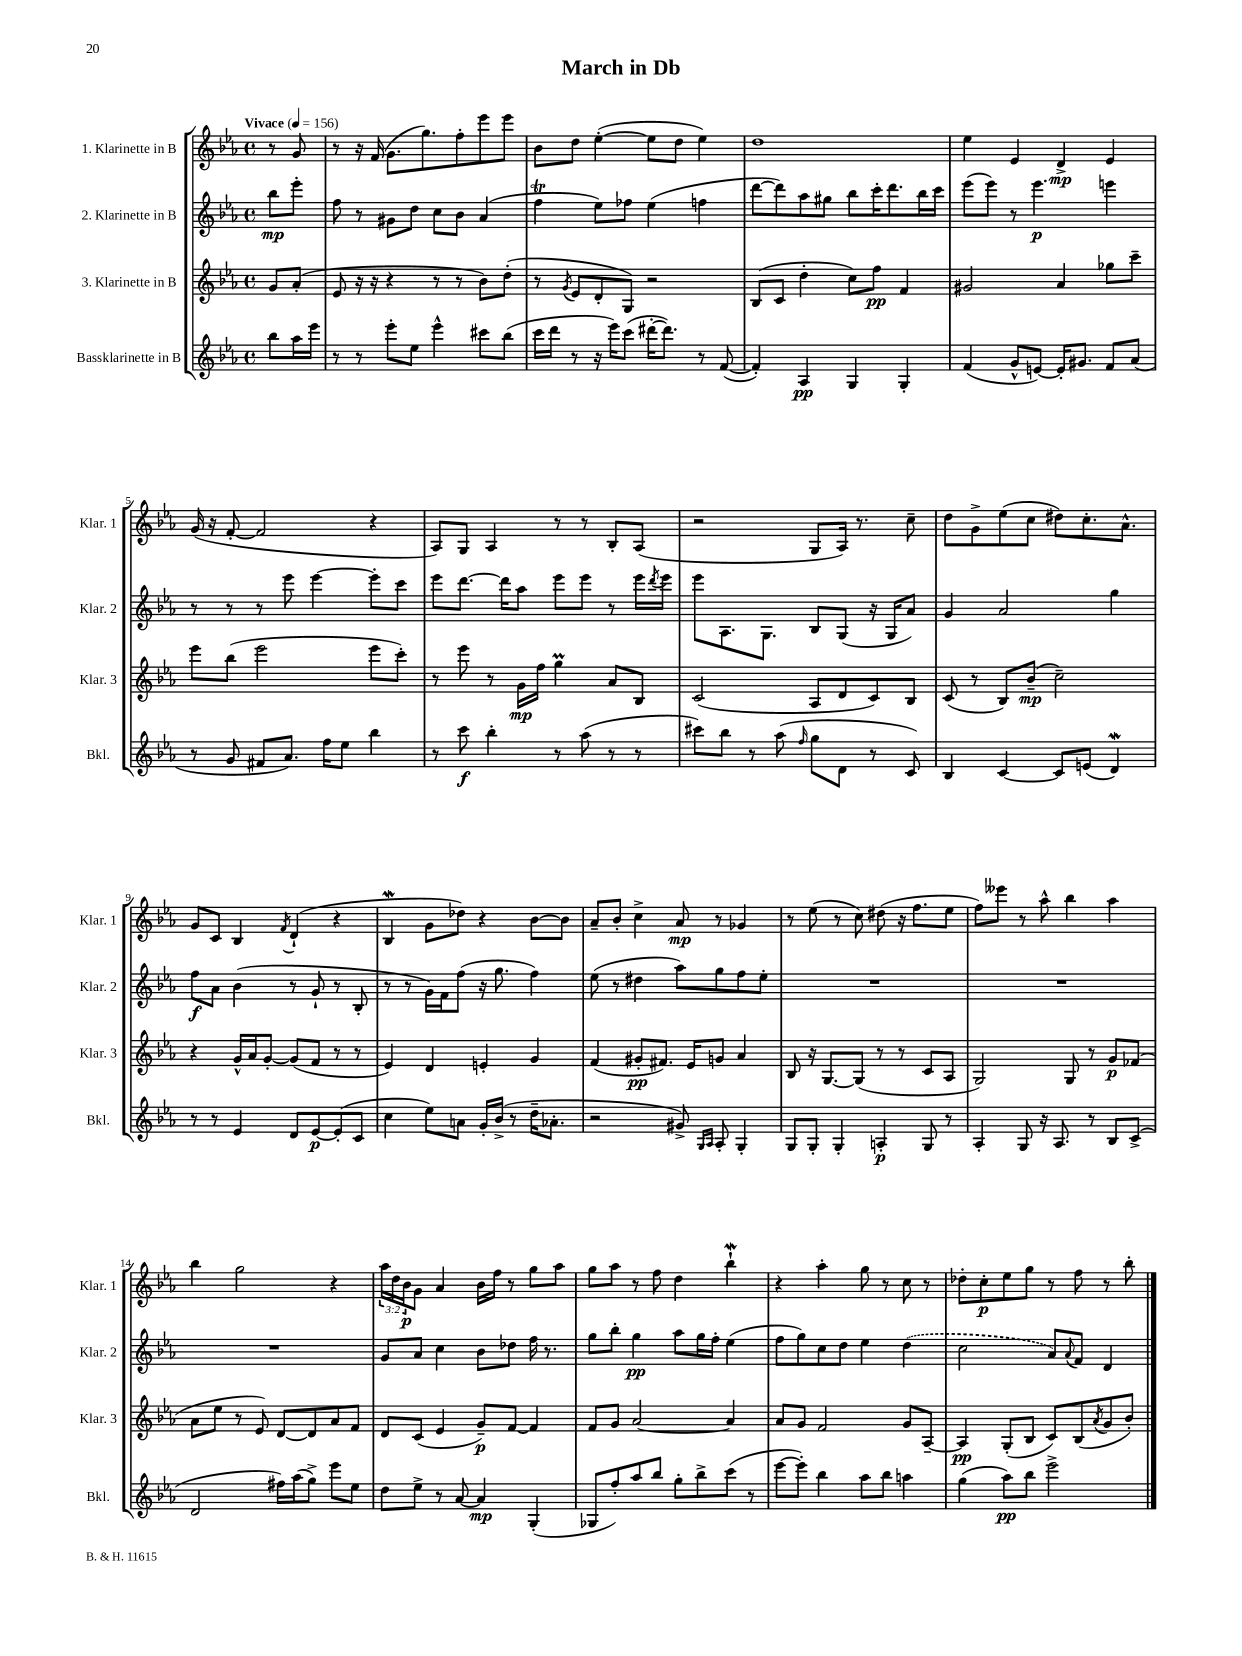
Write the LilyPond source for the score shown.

\header { title = "March in Db" }
<<
\new StaffGroup <<
\new Staff = "s0" \with { instrumentName = "1. Klarinette in B" shortInstrumentName = "Klar. 1" } {
    \clef treble \key ees \major \defaultTimeSignature \time 4/4 \override Staff.TupletNumber.text = #tuplet-number::calc-fraction-text \partial 4 \tempo "Vivace" 4 = 156
    r8 g'8 |
    r8 r16 f'16( g'8. g''8.) f''8-. ees'''8 ees'''8 |
    bes'8 d''8 ees''4~-.( ees''8 d''8 ees''4) |
    d''1 |
    ees''4 ees'4 d'4->\mp ees'4 |
    g'16( r16 f'8~-. f'2 r4 |
    aes8) g8 aes4 r8 r8 bes8-. aes8( |
    r2 g8 aes16) r8. c''8-- |
    d''8 g'8-> ees''8( c''8 dis''8) c''8.-. aes'8.-^ |
    g'8 c'8 bes4 \acciaccatura { f'8 } d'4-!( r4 |
    bes4\mordent g'8 des''8) r4 bes'8~ bes'8 |
    aes'8-- bes'8-. c''4-> aes'8\mp r8 ges'4 |
    r8 ees''8( r8 c''8) dis''8( r16 f''8. ees''8 |
    f''8) eeses'''8 r8 aes''8-^ bes''4 aes''4 |
    bes''4 g''2 r4 |
    \tuplet 3/2 { aes''16 d''16 bes'16\p } g'8 aes'4 bes'16 f''16 r8 g''8 aes''8 |
    g''8 aes''8 r8 f''8 d''4 bes''4-!\mordent |
    r4 aes''4-. g''8 r8 c''8 r8 |
    des''8-. c''8-.\p ees''8 g''8 r8 f''8 r8 bes''8-. \bar "|." |
}
\new Staff = "s1" \with { instrumentName = "2. Klarinette in B" shortInstrumentName = "Klar. 2" } {
    \clef treble \key ees \major \defaultTimeSignature \time 4/4 \partial 4
    bes''8\mp ees'''8-. |
    f''8 r8 gis'8 d''8 c''8 bes'8 aes'4( |
    f''4\trill ees''8) fes''8 ees''4( f''4 |
    d'''8~ d'''8) aes''8 gis''8 bes''8 c'''16-. d'''8. bes''16 c'''16 |
    ees'''8( ees'''8) r8 ees'''4.\p e'''4 |
    r8 r8 r8 ees'''8 ees'''4~ ees'''8-. c'''8 |
    ees'''8 d'''8.~ d'''16 aes''8 ees'''8 ees'''8 r8 ees'''16 \acciaccatura { d'''8 } ees'''16 |
    ees'''8 aes8. g8. bes8 g8( r16 g16 aes'8) |
    g'4 aes'2 g''4 |
    f''8\f aes'8 bes'4( r8 g'8-! r8 bes8-. |
    r8 r8 g'16) f'16 f''8( r16 g''8. f''4) |
    ees''8( r8 dis''4 aes''8) g''8 f''8 ees''8-. |
    R1 |
    R1 |
    R1 |
    g'8 aes'8 c''4 bes'8 des''8 f''16 r8. |
    g''8 bes''8-. g''4\pp aes''8 g''16 f''16-. ees''4( |
    f''8 g''8) c''8 d''8 ees''4 \once \slurDashed d''4( |
    c''2 aes'8) \appoggiatura { aes'8 } f'8 d'4 \bar "|." |
}
\new Staff = "s2" \with { instrumentName = "3. Klarinette in B" shortInstrumentName = "Klar. 3" } {
    \clef treble \key ees \major \defaultTimeSignature \time 4/4 \partial 4
    g'8 aes'8-.( |
    ees'8 r16 r16 r4 r8 r8 bes'8) d''8-.( |
    r8 \acciaccatura { g'8 } ees'8 d'8-. g8) r2 |
    bes8( c'8 d''4-. c''8) f''8\pp f'4 |
    gis'2 aes'4 ges''8 c'''8-- |
    ees'''8 bes''8( ees'''2 ees'''8 c'''8-.) |
    r8 ees'''8 r8 g'16\mp f''16 g''4\prall aes'8 bes8 |
    c'2( aes8 d'8 c'8) bes8 |
    c'8( r8 bes8) bes'8--\mp( c''2--) |
    r4 g'16-^ aes'16 g'8~-. g'8( f'8 r8 r8 |
    ees'4) d'4 e'4-. g'4 |
    f'4( gis'8-.\pp fis'8.) ees'16 g'8 aes'4 |
    bes8 r16 g8.~ g8( r8 r8 c'8 aes8 |
    g2) g8 r8 g'8\p fes'8( |
    aes'8 ees''8 r8 ees'8) d'8~ d'8 aes'8 f'8 |
    d'8 c'8( ees'4 g'8--\p) f'8~ f'4 |
    f'8 g'8 aes'2~ aes'4 |
    aes'8 g'8 f'2 g'8 aes8~-- |
    aes4\pp g8-.( bes8 c'8) bes8( \acciaccatura { aes'8 } g'8 bes'8-.) \bar "|." |
}
\new Staff = "s3" \with { instrumentName = "Bassklarinette in B" shortInstrumentName = "Bkl." } {
    \clef treble \key ees \major \defaultTimeSignature \time 4/4 \partial 4
    bes''8 aes''16 ees'''16 |
    r8 r8 ees'''8-. ees''8 ees'''4-^ cis'''8 bes''8( |
    c'''16 d'''16 r8 r16 ees'''16) c'''8( dis'''16~-. dis'''8.) r8 f'8~( |
    f'4-.) aes4\pp g4 g4-. |
    f'4( g'8-^ e'8~) e'16-. gis'8. f'8 aes'8( |
    r8 g'8 fis'8 aes'8.) f''16 ees''8 bes''4 |
    r8 c'''8\f bes''4-. r8 aes''8( r8 r8 |
    cis'''8) bes''8 r8 aes''8( \grace { f''16 } g''8 d'8 r8 c'8) |
    bes4 c'4~ c'8 e'8( d'4\mordent) |
    r8 r8 ees'4 d'8 ees'8~\p ees'8-.( c'8 |
    c''4 ees''8) a'8 g'16-. bes'16->( r8 d''16-- aes'8.-. |
    r2 gis'8->) \grace { g16 aes16 } aes8-. g4-. |
    g8 g8-. g4-. a4-.\p g8 r8 |
    aes4-. g8 r16 aes8. r8 bes8 c'8->( |
    d'2 fis''16) aes''16( g''8->) ees'''8 ees''8 |
    d''8 ees''8-> r8 aes'8~ aes'4\mp g4-.( |
    ges8 f''8-.) aes''8 bes''8 g''8-. bes''8-> c'''8( r8 |
    ees'''8~ ees'''8-.) bes''4 aes''8 bes''8 a''4 |
    g''4( aes''8\pp) bes''8 ees'''2-> \bar "|." |
}
>>
>>
